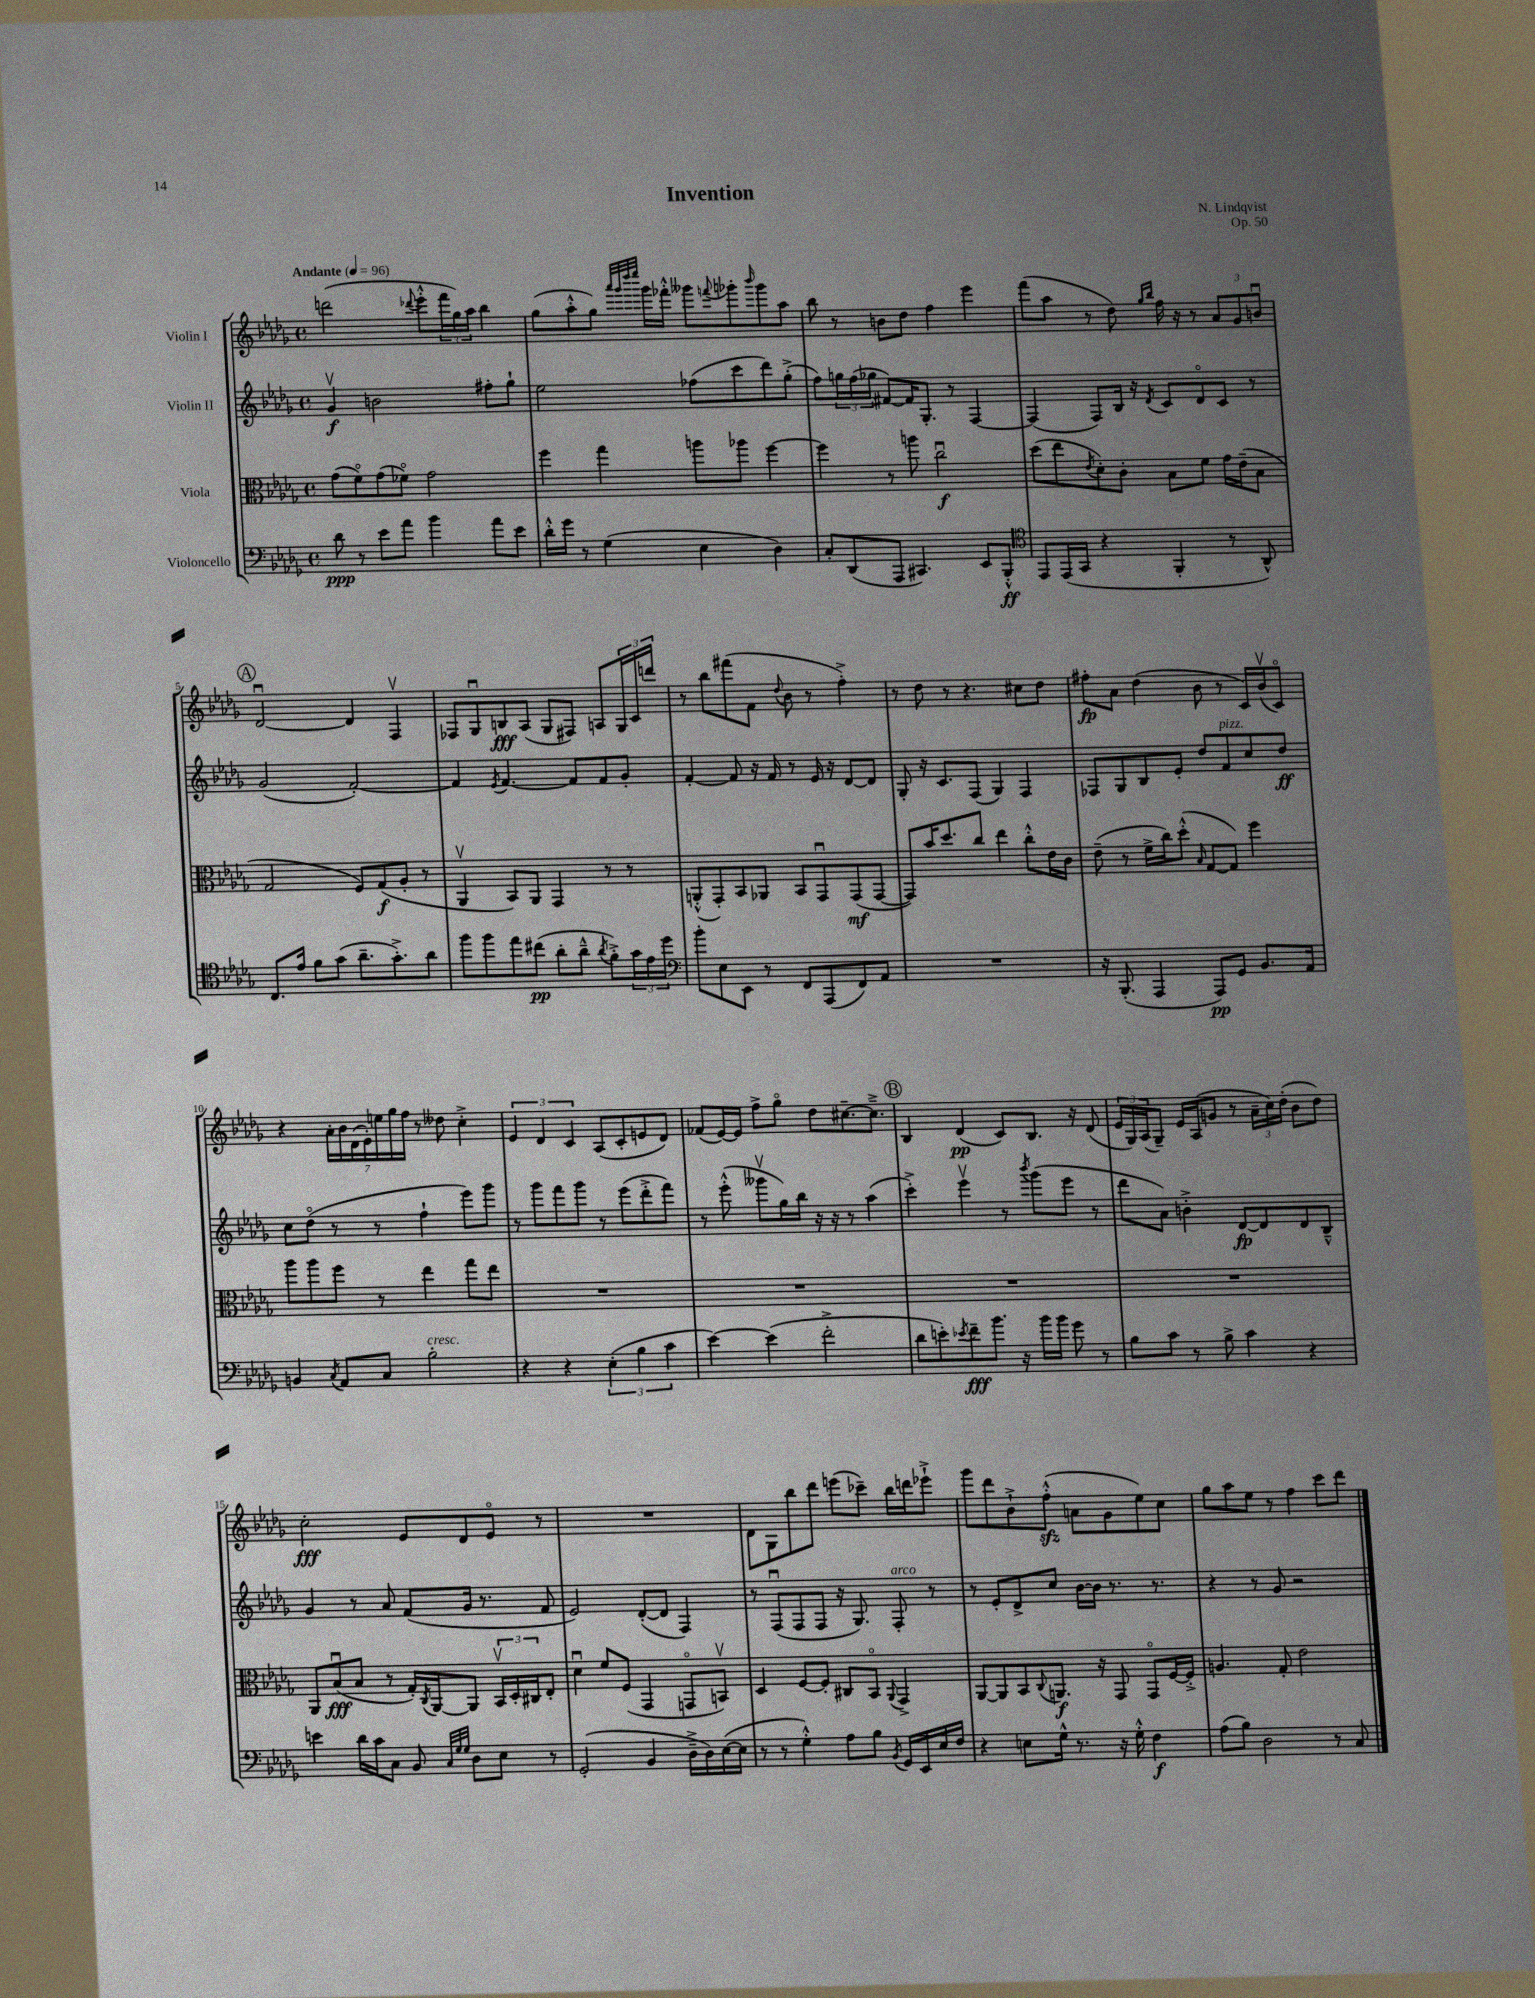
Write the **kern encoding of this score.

**kern	**dynam	**kern	**dynam	**kern	**dynam	**kern	**dynam
*part4	*part4	*part3	*part3	*part2	*part2	*part1	*part1
*staff4	*staff4	*staff3	*staff3	*staff2	*staff2	*staff1	*staff1
*I"Violoncello	*	*I"Viola	*	*I"Violin II	*	*I"Violin I	*
*clefF4	*	*clefC3	*	*clefG2	*	*clefG2	*
*k[b-e-a-d-g-]	*	*k[b-e-a-d-g-]	*	*k[b-e-a-d-g-]	*	*k[b-e-a-d-g-]	*
*M4/4	*	*M4/4	*	*M4/4	*	*M4/4	*
*met(c)	*	*met(c)	*	*met(c)	*	*met(c)	*
*MM96	*	*MM96	*	*MM96	*	*MM96	*
=1	=1	=1	=1	=1	=1	=1	=1
!	!	!	!	!	!	!LO:TX:a:B:t=Andante	!
8d-\	ppp	(8g-\L	.	4g-v/	f	(2dddn\	.
8r	.	8f\)	.	.	.	.	.
8e-\L	.	(8g-\	.	2bn\	.	.	.
8a-\J	.	8f-X\J)	.	.	.	.	.
.	.	.	.	.	.	8qqddd-X/	.
4b-\	.	2g-\	.	.	.	8eee-'^^\L	.
.	.	.	.	.	.	24fff\L	.
.	.	.	.	.	.	24gg-\)	.
.	.	.	.	.	.	24aa-\JJ	.
8a-\L	.	.	.	8ff#X'\L	.	4bb-\	.
8e-\J	.	.	.	8gg-`\J	.	.	.
=2	=2	=2	=2	=2	=2	=2	=2
16d-'^^\LL	.	4ff\	.	2ee-\	.	(8gg-\L	.
16g-\JJ	.	.	.	.	.	.	.
8r	.	.	.	.	.	8aa-'^^\	.
(4G-\	.	4gg-\	.	.	.	8gg-\J)	.
.	.	.	.	.	.	32qqaaa-/LLL	.
.	.	.	.	.	.	32qqggg-/	.
.	.	.	.	.	.	32qqdddd-/	.
.	.	.	.	.	.	32qqeeee-/JJJ	.
.	.	.	.	.	.	16ggg-\LL	.
.	.	.	.	.	.	16fff-X'^^\JJ	.
4E-\	.	8aan\L	.	(8ff-X\L	.	8ggg--X\L	.
.	.	.	.	.	.	8qqfffn/	.
.	.	8aa-X\J	.	8ccc\	.	8ggg-X'\	.
.	.	.	.	.	.	16qqbbb-/	.
4D-\)	.	[4ff\	.	8ddd-\)	.	8ggg-\	.
.	.	.	.	(8gg-'^\J	.	8aa-\J	.
=3	=3	=3	=3	=3	=3	=3	=3
8C'/L	.	4ff\]	.	8ff\L)	.	8bb-\	.
(8DD-/	.	.	.	24ggn\L	.	8r	.
.	.	.	.	(24ff\	.	.	.
.	.	.	.	24gg-X\JJ	.	.	.
8AAA-/J	.	8r	.	[8f#X/L)	.	8bn\L	.
4.CC#X/)	.	8aan\	.	16f#/K]	.	8dd-\J	.
.	.	.	.	8.G-'/J	.	.	.
.	.	2ccu\	f	.	.	4ff\	.
.	.	.	.	8r	.	.	.
8EE-/L	.	.	.	[4F/	.	4eee-\	.
8BBB-'^^/J	ff	.	.	.	.	.	.
=4	=4	=4	=4	=4	=4	=4	=4
*clefC4	*	*	*	*	*	*	*
8EE-/L	.	(8dd-\L	.	(4F/]	.	(8fff\L	.
(16EE-/L	.	8ee-\	.	.	.	8aa-\J	.
16GG-/JJ	.	.	.	.	.	.	.
.	.	8qe-/	.	.	.	.	.
4r	.	8d-'\)	.	8F/L)	.	8r	.
.	.	8c'\J	.	16B-/Jk	.	8dd-\)	.
.	.	.	.	16r	.	.	.
.	.	.	.	.	.	16qqgg-/LL	.
.	.	.	.	8qd-/	.	16qqbb-/JJ	.
4FF'/	.	8B-\L	.	8c/L	.	16ff\	.
.	.	.	.	.	.	16r	.
.	.	8f\J	.	8d-/	.	8r	.
8r	.	16g-\LL	.	8c/J	.	12a-/L	.
.	.	(16e-~\J	.	.	.	.	.
.	.	.	.	.	.	12g-/	.
8AA-^^/)	.	8B-\J	.	8r	.	.	.
.	.	.	.	.	.	12bnu/J	.
!!LO:LB:g=z
!!LO:REH:place=s1:t=A
=5	=5	=5	=5	=5	=5	=5	=5
8.C/L	.	2G-/	.	(2g-/	.	[2d-u/	.
16e-/Jk	.	.	.	.	.	.	.
8f\L	.	.	.	.	.	.	.
(8g-\J	.	.	.	.	.	.	.
8.a-~\L	.	8F/L)	.	[2f'/)	.	4d-/]	.
.	.	(8G-/	f	.	.	.	.
8.g-'^\)	.	.	.	.	.	.	.
.	.	8A-'/J	.	.	.	4Fv/	.
8a-\J	.	8r	.	.	.	.	.
=6	=6	=6	=6	=6	=6	=6	=6
8ff\L	.	4AA-v/	.	4f/]	.	8F-X/L	.
8ff\	.	.	.	.	.	8G-u/	.
.	.	.	.	8qe-/	.	.	.
8ee-\	.	8BB-/L)	.	[4.f/	.	8Bn/	fff
(8cc#X\J	pp	8AA-/J	.	.	.	(8A-/J	.
8a-'\L	.	4GG-/	.	.	.	8G-/L	.
8a-~^^\J	.	.	.	8f/L]	.	8F#X/J)	.
8qa-/	.	.	.	.	.	.	.
8f'^\L)	.	8r	.	8f/	.	8An/L	.
24g-\L	.	8r	.	8g-'/J	.	24G-/L	.
24e-\	.	.	.	.	.	24c/	.
24dd-\JJ	.	.	.	.	.	24dddn/JJ	.
=7	=7	=7	=7	=7	=7	=7	=7
*clefF4	*	*	*	*	*	*	*
8b-'\L	.	(8AAn'^^/L	.	[4f'/	.	8r	.
8E-\	.	8GG-'/)	.	.	.	8bb-\L	.
8EE-\J	.	8BB-/	.	8f/]	.	(8fff#X\	.
8r	.	8AA-X/J	.	16r	.	8f\J	.
.	.	.	.	16f/	.	.	.
.	.	.	.	.	.	8qqdd-/	.
8FF/L	.	8BB-/L	.	8r	.	8b-\	.
(8AAA-/	.	8GG-u/	.	16e-/	.	8r	.
.	.	.	.	16r	.	.	.
8FF/)	.	(8GG-/	mf	[8d-/L	.	4ff'^\)	.
8AA-/J	.	[8GG-/J	.	8d-/J]	.	.	.
=8	=8	=8	=8	=8	=8	=8	=8
1r	.	8GG-/L])	.	8G-'/	.	8r	.
.	.	16b-/K	.	16r	.	8dd-\	.
.	.	8.dd-/	.	8.c/L	.	.	.
.	.	.	.	.	.	8r	.
.	.	8cc/J	.	(8F/J	.	4.r	.
.	.	4ee-\	.	4G-/)	.	.	.
.	.	8cc'^^\L	.	4F/	.	8cc#X\L	.
.	.	16e-\L	.	.	.	8dd-\J	.
.	.	16c\JJ	.	.	.	.	.
=9	=9	=9	=9	=9	=9	=9	=9
16r	.	(8e-~\	.	8F-X/L	.	8ff#X'\L	fp
(8.BBB-'/	.	.	.	.	.	.	.
.	.	8r	.	8G-/	.	8a-\J	.
4AAA-/	.	16f^\LL	.	8B-/	.	(4dd-\	.
.	.	16cc\J)	.	.	.	.	.
.	.	(8dd-'^^\J	.	8e-'/J	.	.	.
.	.	16qqB-/	.	.	.	.	.
8AAA-/L)	pp	[8G-/L	.	8dd-/L	.	8b-\	.
!	!	!	!	!LO:TX:a:i:t=pizz.	!	!	!
8GG-/J	.	8G-/J])	.	8f/	.	8r	.
8.BB-/L	.	4ff\	.	8cc/	.	16c/LL)	.
.	.	.	.	.	.	(16b-v/J	.
.	.	.	.	8dd-/J	ff	8c/J)	.
16AA-/Jk	.	.	.	.	.	.	.
!!LO:LB:g=z
=10	=10	=10	=10	=10	=10	=10	=10
4BBn/	.	8aa-\L	.	8cc\L	.	4r	.
.	.	8aa-\	.	(8dd-\J	.	.	.
8qC/	.	.	.	.	.	.	.
8AA-/L	.	8ff\J	.	8r	.	28a-'\LL	.
.	.	.	.	.	.	28b-\	.
.	.	.	.	.	.	(28d-\	.
.	.	.	.	.	.	28e-'\)	.
8C/J	.	8r	.	8r	.	.	.
.	.	.	.	.	.	28een\	.
.	.	.	.	.	.	28gg-\	.
.	.	.	.	.	.	28ff\JJ	.
!LO:TX:a:i:t=cresc.	!	!	!	!	!	!	!
2B-'\	.	4ee-\	.	4ff`\	.	8r	.
.	.	.	.	.	.	8dd--X\	.
.	.	8gg-\L	.	8eee-\L)	.	4cc'^\	.
.	.	8ee-\J	.	8ggg-\J	.	.	.
=11	=11	=11	=11	=11	=11	=11	=11
4r	.	1r	.	8r	.	6e-/	.
.	.	.	.	8ggg-\L	.	.	.
.	.	.	.	.	.	6d-/	.
4r	.	.	.	8fff\	.	.	.
.	.	.	.	.	.	6c/	.
.	.	.	.	8ggg-\J	.	.	.
(6E-'\	.	.	.	8r	.	(8A-/L	.
.	.	.	.	(8eee-\L	.	8c'/	.
6B-\	.	.	.	.	.	.	.
.	.	.	.	8ddd-'^\	.	8en/	.
6c\	.	.	.	.	.	.	.
.	.	.	.	8fff\J)	.	8d-/J)	.
=12	=12	=12	=12	=12	=12	=12	=12
[4e-\)	.	1r	.	8r	.	(8f-X/L	.
.	.	.	.	(8eee-'^^\	.	[16e-/L)	.
.	.	.	.	.	.	16e-/JJ]	.
(4e-\]	.	.	.	8ggg--Xv\L	.	8ff^\L	.
.	.	.	.	16gg-\L)	.	8gg-\J	.
.	.	.	.	16bb-\JJ	.	.	.
2f'^\	.	.	.	16r	.	8dd-\L	.
.	.	.	.	16r	.	.	.
.	.	.	.	8r	.	[8.cc#X~\	.
.	.	.	.	(4aa-\	.	.	.
.	.	.	.	.	.	8.cc#~^\J]	.
!!LO:REH:place=s1:t=B
=13	=13	=13	=13	=13	=13	=13	=13
8d-\L	.	1r	.	4ccc'^\)	.	4B-/	.
8en'\)	.	.	.	.	.	.	.
8qe-X/	.	.	.	.	.	.	.
8f~\	fff	.	.	4eee-v\	.	(4d-/	pp
8.b-\J	.	.	.	.	.	.	.
.	.	.	.	8r	.	8c/L)	.
16r	.	.	.	.	.	.	.
.	.	.	.	8qbbb-/	.	.	.
16b-\LL	.	.	.	(8ggg-\L	.	8.B-/J	.
16b-\JJ	.	.	.	.	.	.	.
8g-\	.	.	.	8eee-\J	.	.	.
.	.	.	.	.	.	16r	.
8r	.	.	.	8r	.	(8d-/	.
=14	=14	=14	=14	=14	=14	=14	=14
8B-\L	.	1r	.	8ddd-\L	.	24e-/LL	.
.	.	.	.	.	.	24G-/)	.
.	.	.	.	.	.	(24A-/J	.
8c\J	.	.	.	8a-\J)	.	8G-~/J)	.
8r	.	.	.	4bn'^\	.	16e-/LL	.
.	.	.	.	.	.	(16A-/J	.
8B-^\	.	.	.	.	.	8gn/J	.
4c\	.	.	.	[8d-/L	fp	8r	.
.	.	.	.	8d-/]	.	24a-~\LL	.
.	.	.	.	.	.	24cc\)	.
.	.	.	.	.	.	(24dd-'\JJ	.
4r	.	.	.	8d-/	.	8b-\L	.
.	.	.	.	8B-~^^/J	.	8dd-\J)	.
!!LO:LB:g=z
=15	=15	=15	=15	=15	=15	=15	=15
4en\	.	8AA-/L	.	4g-/	.	2cc'\	fff
.	.	(8B-u/	fff	.	.	.	.
16d-\LL	.	8B-/J	.	8r	.	.	.
16c\J	.	.	.	.	.	.	.
8C\J	.	8r	.	8a-/	.	.	.
8BB-/	.	16G-'/LL)	.	(8f/L	.	8e-/L	.
.	.	8qC/	.	.	.	.	.
.	.	[16AA-/J	.	.	.	.	.
32qqC/LLL	.	.	.	.	.	.	.
32qqG-/	.	.	.	.	.	.	.
32qqG-/JJJ	.	.	.	.	.	.	.
8D-\L	.	8AA-/J]	.	16g-/Jk	.	8d-/	.
.	.	.	.	8.r	.	.	.
8E-\J	.	24BB-v/LL	.	.	.	8e-/J	.
.	.	24D-'/	.	.	.	.	.
.	.	24C#X/J	.	.	.	.	.
8r	.	8E-'/J	.	8f/	.	8r	.
=16	=16	=16	=16	=16	=16	=16	=16
(2GG-'/	.	4d-u\	.	2e-/)	.	1r	.
.	.	8f/L	.	.	.	.	.
.	.	(8F/J	.	.	.	.	.
4BB-/	.	4GG-/	.	([8d-'/L	.	.	.
.	.	.	.	8d-/J]	.	.	.
16D-~^\LL	.	8GGn/L	.	4F/)	.	.	.
16D-\)	.	.	.	.	.	.	.
([16E-\	.	8BBnv/J)	.	.	.	.	.
16E-\JJ]	.	.	.	.	.	.	.
=17	=17	=17	=17	=17	=17	=17	=17
8r	.	4D-/	.	8r	.	8d-\L	.
8r	.	.	.	(8Fu/L	.	8G-\	.
4G-'^^\)	.	[8F/L	.	8F/	.	8bb-\	.
.	.	8F'/J]	.	8F/J	.	8ddd-\J	.
8A-\L	.	8C#X/L	.	16r	.	(8eeen\L	.
.	.	.	.	8.G-/)	.	.	.
8B-\J	.	8BB-/J	.	.	.	8ccc-X~\J)	.
8qBB-/	.	8qqAA-/	.	.	.	.	.
!	!	!	!	!LO:TX:a:i:t=arco	!	!	!
16GG-/LL	.	4GG-^/	.	8F'/	.	16bb-\LL	.
16EE-/	.	.	.	.	.	16dddn\J	.
16E-/	.	.	.	8r	.	8eee-X`^\J	.
16F/JJ	.	.	.	.	.	.	.
=18	=18	=18	=18	=18	=18	=18	=18
4r	.	[8AA-/L	.	8r	.	8ggg-\L	.
.	.	8AA-/]	.	8e-'/L	.	8ddd-\	.
8En\L	.	8BB-/	.	8d-^/	.	8b-`^\	.
.	.	8qqC/	.	.	.	.	.
16G-^^\Jk	.	8.AAn/J	f	8cc/J	.	(8ffzz'^^\J	.
8.r	.	.	.	.	.	.	.
.	.	.	.	[16b-\LL	.	8an\L	.
.	.	16r	.	16b-\JJ]	.	.	.
16r	.	8GG-/	.	8.r	.	8g-\	.
16G-'^^\	.	.	.	.	.	.	.
4F\	f	8GG-/L	.	.	.	8ee-\)	.
.	.	.	.	8.r	.	.	.
.	.	[16F/L	.	.	.	8cc\J	.
.	.	16F'^/JJ]	.	.	.	.	.
=19	=19	=19	=19	=19	=19	=19	=19
(8A-\L	.	4.An/	.	4r	.	8gg-\L	.
8B-\J)	.	.	.	.	.	8aa-\	.
2D-\	.	.	.	8r	.	8ee-\J	.
.	.	8G-'/	.	8g-/	.	8r	.
.	.	2e-\	.	2r	.	4ff\	.
8r	.	.	.	.	.	8ccc\L	.
8C/	.	.	.	.	.	8ddd-\J	.
==	==	==	==	==	==	==	==
*-	*-	*-	*-	*-	*-	*-	*-
